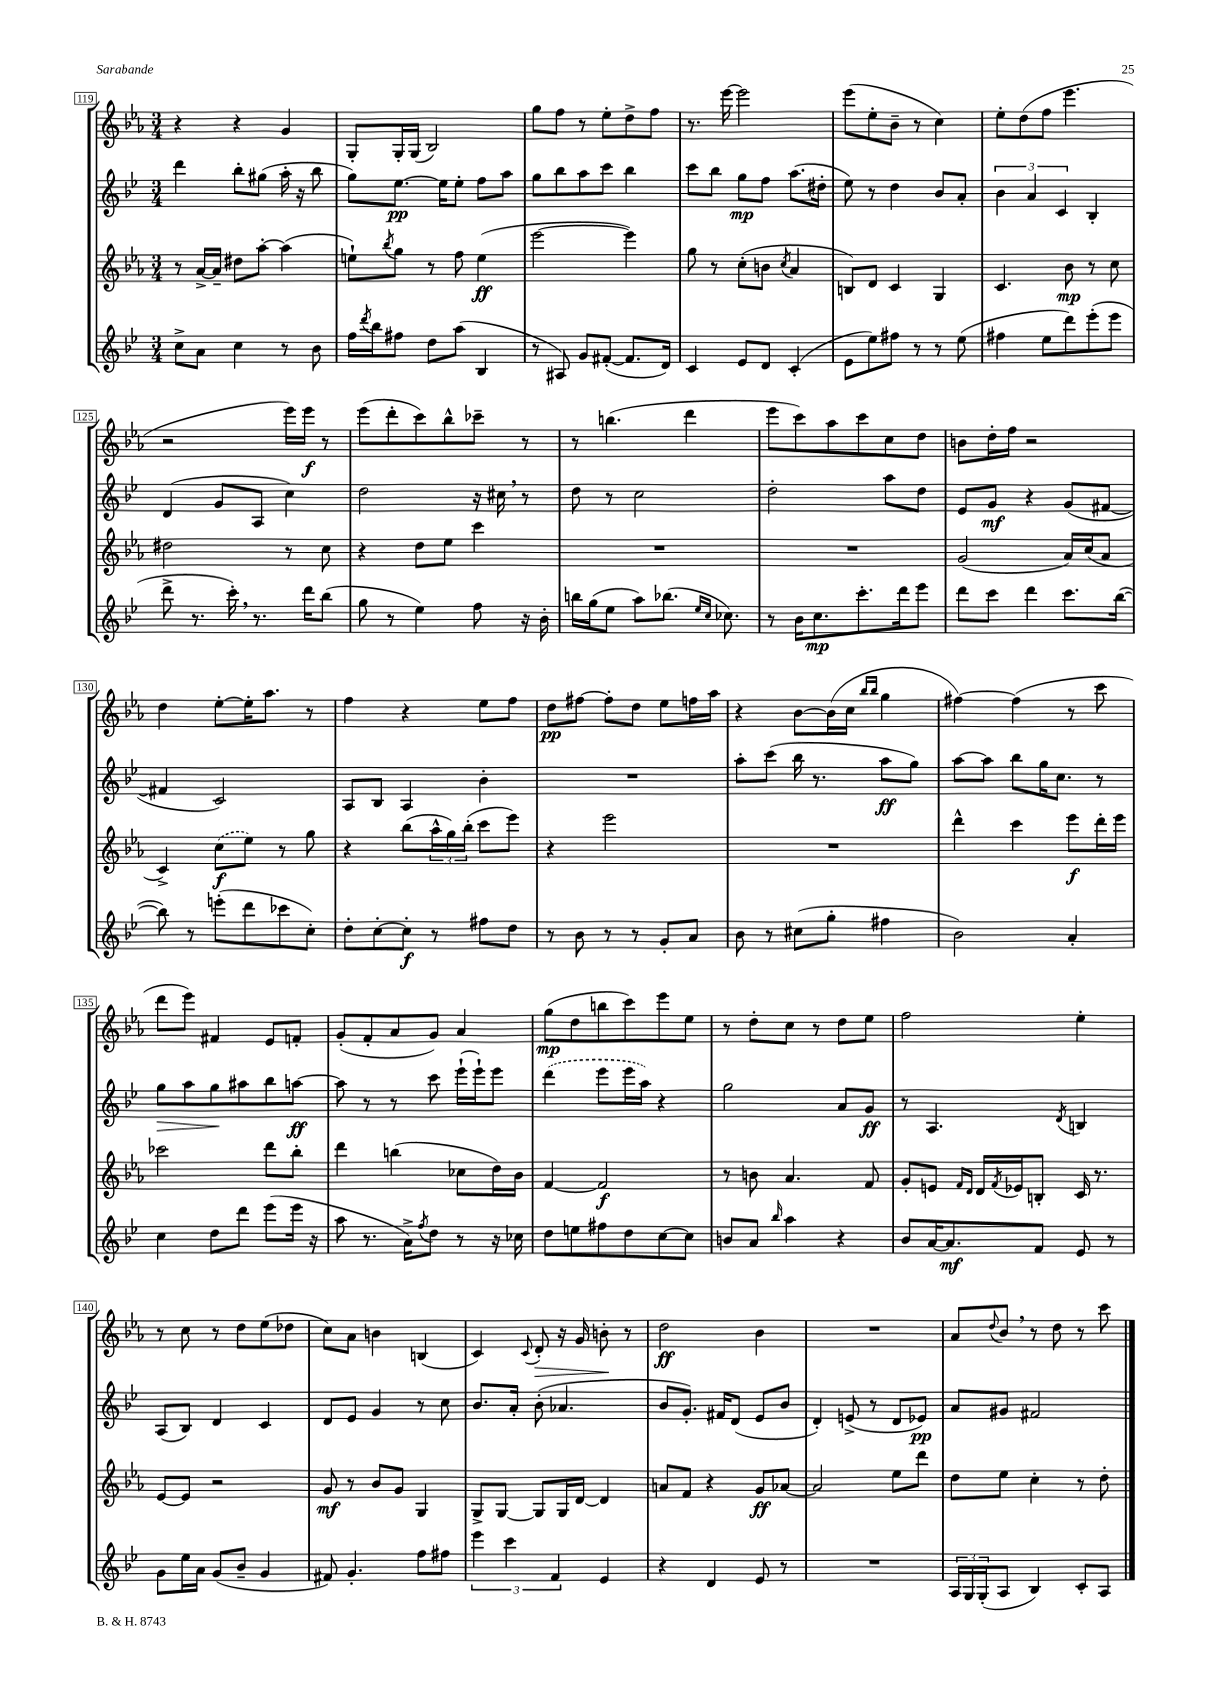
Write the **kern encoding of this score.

**kern	**dynam	**kern	**dynam	**kern	**dynam	**kern	**dynam
*part4	*part4	*part3	*part3	*part2	*part2	*part1	*part1
*staff4	*staff4	*staff3	*staff3	*staff2	*staff2	*staff1	*staff1
*clefG2	*	*clefG2	*	*clefG2	*	*clefG2	*
*k[b-e-]	*	*k[b-e-a-]	*	*k[b-e-]	*	*k[b-e-a-]	*
*M3/4	*	*M3/4	*	*M3/4	*	*M3/4	*
=119	=119	=119	=119	=119	=119	=119	=119
8cc^\L	.	8r	.	4ddd\	.	4r	.
8a\J	.	[16a-^/LL	.	.	.	.	.
.	.	16a-~/JJ]	.	.	.	.	.
4cc\	.	8dd#X\L	.	8bb-'\L	.	4r	.
.	.	[8aa-'\J	.	(8gg#X\J	.	.	.
8r	.	(4aa-\]	.	16aa'\	.	4g/	.
.	.	.	.	16r	.	.	.
8b-\	.	.	.	8bb-\	.	.	.
=120	=120	=120	=120	=120	=120	=120	=120
16ff\LL	.	8een`\L)	.	8gg\L)	.	8G'/L	.
8qddd/	.	.	.	.	.	.	.
16bb-\J	.	.	.	.	.	.	.
.	.	8qbb-/	.	.	.	.	.
8ff#X\J	.	8gg\J	.	[8.ee-\J	pp	16G'/L	.
.	.	.	.	.	.	(16G/JJ	.
8dd\L	.	8r	.	.	.	2B-/)	.
.	.	.	.	16ee-\KL]	.	.	.
(8aa\J	.	8ff\	.	8ee-'\J	.	.	.
4B-/	.	(4ee\	ff	8ff\L	.	.	.
.	.	.	.	8aa\J	.	.	.
=121	=121	=121	=121	=121	=121	=121	=121
8r	.	[2eee-\	.	8gg\L	.	8gg\L	.
8A#X/)	.	.	.	8bb-\	.	8ff\J	.
8g/L	.	.	.	8aa\	.	8r	.
([8f#X'/J	.	.	.	8ccc\J	.	8ee-'\L	.
8.f#/L]	.	4eee-\])	.	4bb-\	.	8dd^\	.
.	.	.	.	.	.	8ff\J	.
16d/Jk)	.	.	.	.	.	.	.
=122	=122	=122	=122	=122	=122	=122	=122
4c/	.	8gg\	.	8ccc\L	.	8.r	.
.	.	8r	.	8bb-\J	.	.	.
.	.	.	.	.	.	[16eee-\	.
8e-/L	.	(8cc'\L	.	8gg\L	mp	2eee-\]	.
8d/J	.	8bn\J	.	8ff\J	.	.	.
.	.	8qcc/	.	.	.	.	.
(4c'/	.	4a-/	.	(8.aa\L	.	.	.
.	.	.	.	16dd#X'\Jk	.	.	.
=123	=123	=123	=123	=123	=123	=123	=123
8e-\L	.	8Bn/L)	.	8ee-\)	.	(8eee-\L	.
8ee-\)	.	8d/J	.	8r	.	8ee-'\	.
8ff#X\J	.	4c/	.	4dd\	.	8b-~\J	.
8r	.	.	.	.	.	8r	.
8r	.	4G/	.	8b-/L	.	4cc\)	.
(8ee-\	.	.	.	8a'/J	.	.	.
=124	=124	=124	=124	=124	=124	=124	=124
4ff#X\	.	4.c/	.	6b-\	.	8ee-'\L	.
.	.	.	.	.	.	(8dd\	.
.	.	.	.	6a/	.	.	.
8ee-\L	.	.	.	.	.	8ff\J	.
.	.	.	.	6c/	.	.	.
8ddd\)	.	8b-\	mp	.	.	4.eee-\	.
(8eee-'\	.	8r	.	4B-'/	.	.	.
8eee-\J	.	8cc\	.	.	.	.	.
!!LO:LB:g=z
=125	=125	=125	=125	=125	=125	=125	=125
8ddd^\	.	2dd#X\	.	(4d/	.	2r	.
8.r	.	.	.	.	.	.	.
.	.	.	.	8g/L	.	.	.
16ccc',\)	.	.	.	.	.	.	.
8.r	.	.	.	8A/J	.	.	.
.	.	8r	.	4cc\)	.	16eee-\LL)	.
16ddd\KL	.	.	.	.	.	16eee-\JJ	f
(8bb-\J	.	8cc\	.	.	.	8r	.
=126	=126	=126	=126	=126	=126	=126	=126
8gg\	.	4r	.	2dd\	.	(8eee-\L	.
8r	.	.	.	.	.	8ddd'\	.
4ee-\)	.	8dd\L	.	.	.	8ccc\)	.
.	.	8ee-\J	.	.	.	8bb-^^\	.
8ff\	.	4ccc\	.	16r	.	8ccc-X~\J	.
.	.	.	.	16cc#X,\	.	.	.
16r	.	.	.	8r	.	8r	.
16b-'\	.	.	.	.	.	.	.
=127	=127	=127	=127	=127	=127	=127	=127
16bbn\LL	.	2.r	.	8dd\	.	8r	.
(16gg\J	.	.	.	.	.	.	.
8ee-\J	.	.	.	8r	.	(4.bbn\	.
8aa\L)	.	.	.	2cc\	.	.	.
(8.bb-X\J	.	.	.	.	.	.	.
.	.	.	.	.	.	4ddd\	.
16qqee-/LL	.	.	.	.	.	.	.
16qqcc/JJ	.	.	.	.	.	.	.
8.cc-X\)	.	.	.	.	.	.	.
=128	=128	=128	=128	=128	=128	=128	=128
8r	.	2.r	.	2dd'\	.	8eee-\L	.
16b-\KL	.	.	.	.	.	8ccc\)	.
8.cc\	mp	.	.	.	.	.	.
.	.	.	.	.	.	8aa-\	.
8.ccc'\	.	.	.	.	.	8ccc\	.
.	.	.	.	8aa\L	.	8cc\	.
16ddd\k	.	.	.	.	.	.	.
8eee-\J	.	.	.	8dd\J	.	8dd\J	.
=129	=129	=129	=129	=129	=129	=129	=129
8ddd\L	.	(2g/	.	8e-/L	.	8bn\L	.
8ccc\J	.	.	.	8g/J	mf	16dd'\L	.
.	.	.	.	.	.	16ff\JJ	.
4ddd\	.	.	.	4r	.	2r	.
8.ccc\L	.	16a-/LL)	.	(8g/L	.	.	.
.	.	(16cc/J	.	.	.	.	.
.	.	8a-/J	.	[8f#X/J	.	.	.
([16bb-\Jk	.	.	.	.	.	.	.
!!LO:LB:g=z
=130	=130	=130	=130	=130	=130	=130	=130
8bb-\])	.	4c^/)	.	4f#X/]	.	4dd\	.
8r	.	.	.	.	.	.	.
(8eeen'\L	.	(8cc\L	f	2c/)	.	[8ee-'\L	.
8ddd\	.	8ee-\J)	.	.	.	16ee-'\K]	.
.	.	.	.	.	.	8.aa-\J	.
8ccc-X\	.	8r	.	.	.	.	.
8cc'\J)	.	8gg\	.	.	.	8r	.
=131	=131	=131	=131	=131	=131	=131	=131
8dd'\L	.	4r	.	8A/L	.	4ff\	.
[8cc'\	.	.	.	8B-/J	.	.	.
8cc'\J]	f	(8bb-\L	.	4A/	.	4r	.
8r	.	24aa-^^\L	.	.	.	.	.
.	.	24gg\)	.	.	.	.	.
.	.	(24bb-'\JJ	.	.	.	.	.
8ff#X\L	.	8ccc\L	.	4b-'\	.	8ee-\L	.
8dd\J	.	8eee-\J)	.	.	.	8ff\J	.
=132	=132	=132	=132	=132	=132	=132	=132
8r	.	4r	.	2.r	.	8dd\L	pp
8b-\	.	.	.	.	.	[8ff#X\J	.
8r	.	2eee-\	.	.	.	8ff#'\L]	.
8r	.	.	.	.	.	8dd\J	.
8g'/L	.	.	.	.	.	8ee-\L	.
8a/J	.	.	.	.	.	16ffn\L	.
.	.	.	.	.	.	16aa-\JJ	.
=133	=133	=133	=133	=133	=133	=133	=133
8b-\	.	2.r	.	8aa'\L	.	4r	.
8r	.	.	.	(8ccc\J	.	.	.
(8cc#X\L	.	.	.	16bb-\	.	[8b-\L	.
.	.	.	.	8.r	.	.	.
8gg'\J	.	.	.	.	.	(16b-\L]	.
.	.	.	.	.	.	16cc\JJ	.
.	.	.	.	.	.	16qqbb-/LL	.
.	.	.	.	.	.	16qqbb-/JJ	.
4ff#X\	.	.	.	8aa\L	ff	4gg\	.
.	.	.	.	8gg\J)	.	.	.
=134	=134	=134	=134	=134	=134	=134	=134
2b-\)	.	4ddd^^\	.	[8aa\L	.	[4ff#X\)	.
.	.	.	.	8aa\J]	.	.	.
.	.	4ccc\	.	8bb-\L	.	(4ff#\]	.
.	.	.	.	16gg\K	.	.	.
.	.	.	.	8.cc\J	.	.	.
4a'/	.	8eee-\L	f	.	.	8r	.
.	.	16ddd'\L	.	8r	.	8ccc\	.
.	.	16eee-\JJ	.	.	.	.	.
!!LO:LB:g=z
=135	=135	=135	=135	=135	=135	=135	=135
!	!	!	!	!	!LO:HP:b	!	!
4cc\	.	2ccc-X\	.	8gg\L	>	8ddd\L	.
.	.	.	.	8aa\	.	8eee-\J)	.
8dd\L	.	.	.	8gg\	.	4f#X/	.
8ddd\J	.	.	.	8aa#X\	]	.	.
(8eee-\L	.	8ddd\L	.	8bb-\	.	8e-/L	.
16eee-\Jk	.	8bb-'\J	.	[8aan\J	ff	8fn'/J	.
16r	.	.	.	.	.	.	.
=136	=136	=136	=136	=136	=136	=136	=136
8aa\	.	4ddd\	.	8aa\]	.	(8g'/L	.
8.r	.	.	.	8r	.	8f'/	.
.	.	(4bbn\	.	8r	.	8a-/	.
16a^\KL)	.	.	.	.	.	.	.
8qff/	.	.	.	.	.	.	.
8dd\J	.	.	.	8ccc\	.	8g/J)	.
8r	.	8cc-X\L	.	(16eee-`\LL	.	4a-/	.
.	.	.	.	16eee-`\J)	.	.	.
16r	.	16dd\L)	.	8eee-\J	.	.	.
16cc-X\	.	16b-\JJ	.	.	.	.	.
=137	=137	=137	=137	=137	=137	=137	=137
8dd\L	.	[4f/	.	(4ddd\	.	(8gg\L	mp
8een\	.	.	.	.	.	8dd\	.
8ff#X\	.	2f/]	f	8eee-\L	.	8bbn\	.
8dd\	.	.	.	16eee-\L	.	8ccc\)	.
.	.	.	.	16aa\JJ)	.	.	.
[8cc\	.	.	.	4r	.	8eee-\	.
8cc\J]	.	.	.	.	.	8ee-\J	.
=138	=138	=138	=138	=138	=138	=138	=138
8bn/L	.	8r	.	2gg\	.	8r	.
8a/J	.	8bn\	.	.	.	8dd'\L	.
16qqbb-/	.	.	.	.	.	.	.
4aa\	.	4.a-/	.	.	.	8cc\J	.
.	.	.	.	.	.	8r	.
4r	.	.	.	8a/L	.	8dd\L	.
.	.	8f/	.	8g/J	ff	8ee-\J	.
=139	=139	=139	=139	=139	=139	=139	=139
8b-/L	.	8g'/L	.	8r	.	2ff\	.
[16a/K	.	8en/J	.	4.A/	.	.	.
8.a/]	mf	.	.	.	.	.	.
.	.	16qqf/LL	.	.	.	.	.
.	.	16qqd/JJ	.	.	.	.	.
.	.	16d/LL	.	.	.	.	.
.	.	8qf/	.	.	.	.	.
.	.	16e-X/J	.	.	.	.	.
8f/J	.	8Bn'/J	.	.	.	.	.
.	.	.	.	8qd/	.	.	.
8e-/	.	16c/	.	4Bn/	.	4ee-'\	.
.	.	8.r	.	.	.	.	.
8r	.	.	.	.	.	.	.
!!LO:LB:g=z
=140	=140	=140	=140	=140	=140	=140	=140
8g\L	.	[8e-/L	.	(8A/L	.	8r	.
16ee-\L	.	8e-/J]	.	8B-/J)	.	8cc\	.
16a\JJ	.	.	.	.	.	.	.
(8g/L	.	2r	.	4d/	.	8r	.
8b-~/J	.	.	.	.	.	8dd\L	.
4g/	.	.	.	4c/	.	(8ee-\	.
.	.	.	.	.	.	8dd-X\J	.
=141	=141	=141	=141	=141	=141	=141	=141
8f#X/)	.	8g/	mf	8d/L	.	8cc\L)	.
4.g'/	.	8r	.	8e-/J	.	8a-\J	.
.	.	8b-/L	.	4g/	.	4bn\	.
.	.	8g/J	.	.	.	.	.
8ff\L	.	4G/	.	8r	.	(4Bn/	.
8ff#X\J	.	.	.	8cc\	.	.	.
=142	=142	=142	=142	=142	=142	=142	=142
6eee-\	.	8G^/L	.	8.b-/L	.	4c/)	.
.	.	[8G/J	.	.	.	.	.
6ccc\	.	.	.	.	.	.	.
.	.	.	.	16a'/Jk	.	.	.
.	.	.	.	.	.	8qqc/	.
!	!	!	!	!	!	!	!LO:HP:b
.	.	8G/L]	.	(8b-'\	.	8d'/	>
6f/	.	.	.	.	.	.	.
.	.	16G/L	.	4.a-X/	.	16r	.
.	.	[16d/JJ	.	.	.	16g/	.
4e-/	.	4d/]	.	.	.	8bn'\	.
.	.	.	.	.	.	8r	]
=143	=143	=143	=143	=143	=143	=143	=143
4r	.	8an/L	.	8b-/L	.	2dd\	ff
.	.	8f/J	.	8.g'/J)	.	.	.
4d/	.	4r	.	.	.	.	.
.	.	.	.	16f#X/KL	.	.	.
.	.	.	.	(8d/J	.	.	.
8e-/	.	8g/L	ff	8e-/L	.	4b-\	.
8r	.	[8a-X/J	.	8b-/J	.	.	.
=144	=144	=144	=144	=144	=144	=144	=144
2.r	.	2a-/]	.	4d'/)	.	2.r	.
.	.	.	.	(8en^/	.	.	.
.	.	.	.	8r	.	.	.
.	.	8ee-\L	.	8d/L	.	.	.
.	.	8ddd\J	.	8e-X/J)	pp	.	.
=145	=145	=145	=145	=145	=145	=145	=145
24A/LL	.	8dd\L	.	8a/L	.	8a-/L	.
24G/	.	.	.	.	.	.	.
(24G'/J	.	.	.	.	.	.	.
.	.	.	.	.	.	8qqdd/	.
8A/J	.	8ee-\J	.	8g#X/J	.	8b-,/J	.
4B-/)	.	4cc'\	.	2f#X/	.	8r	.
.	.	.	.	.	.	8dd\	.
8c'/L	.	8r	.	.	.	8r	.
8A/J	.	8dd'\	.	.	.	8ccc\	.
==	==	==	==	==	==	==	==
*-	*-	*-	*-	*-	*-	*-	*-
